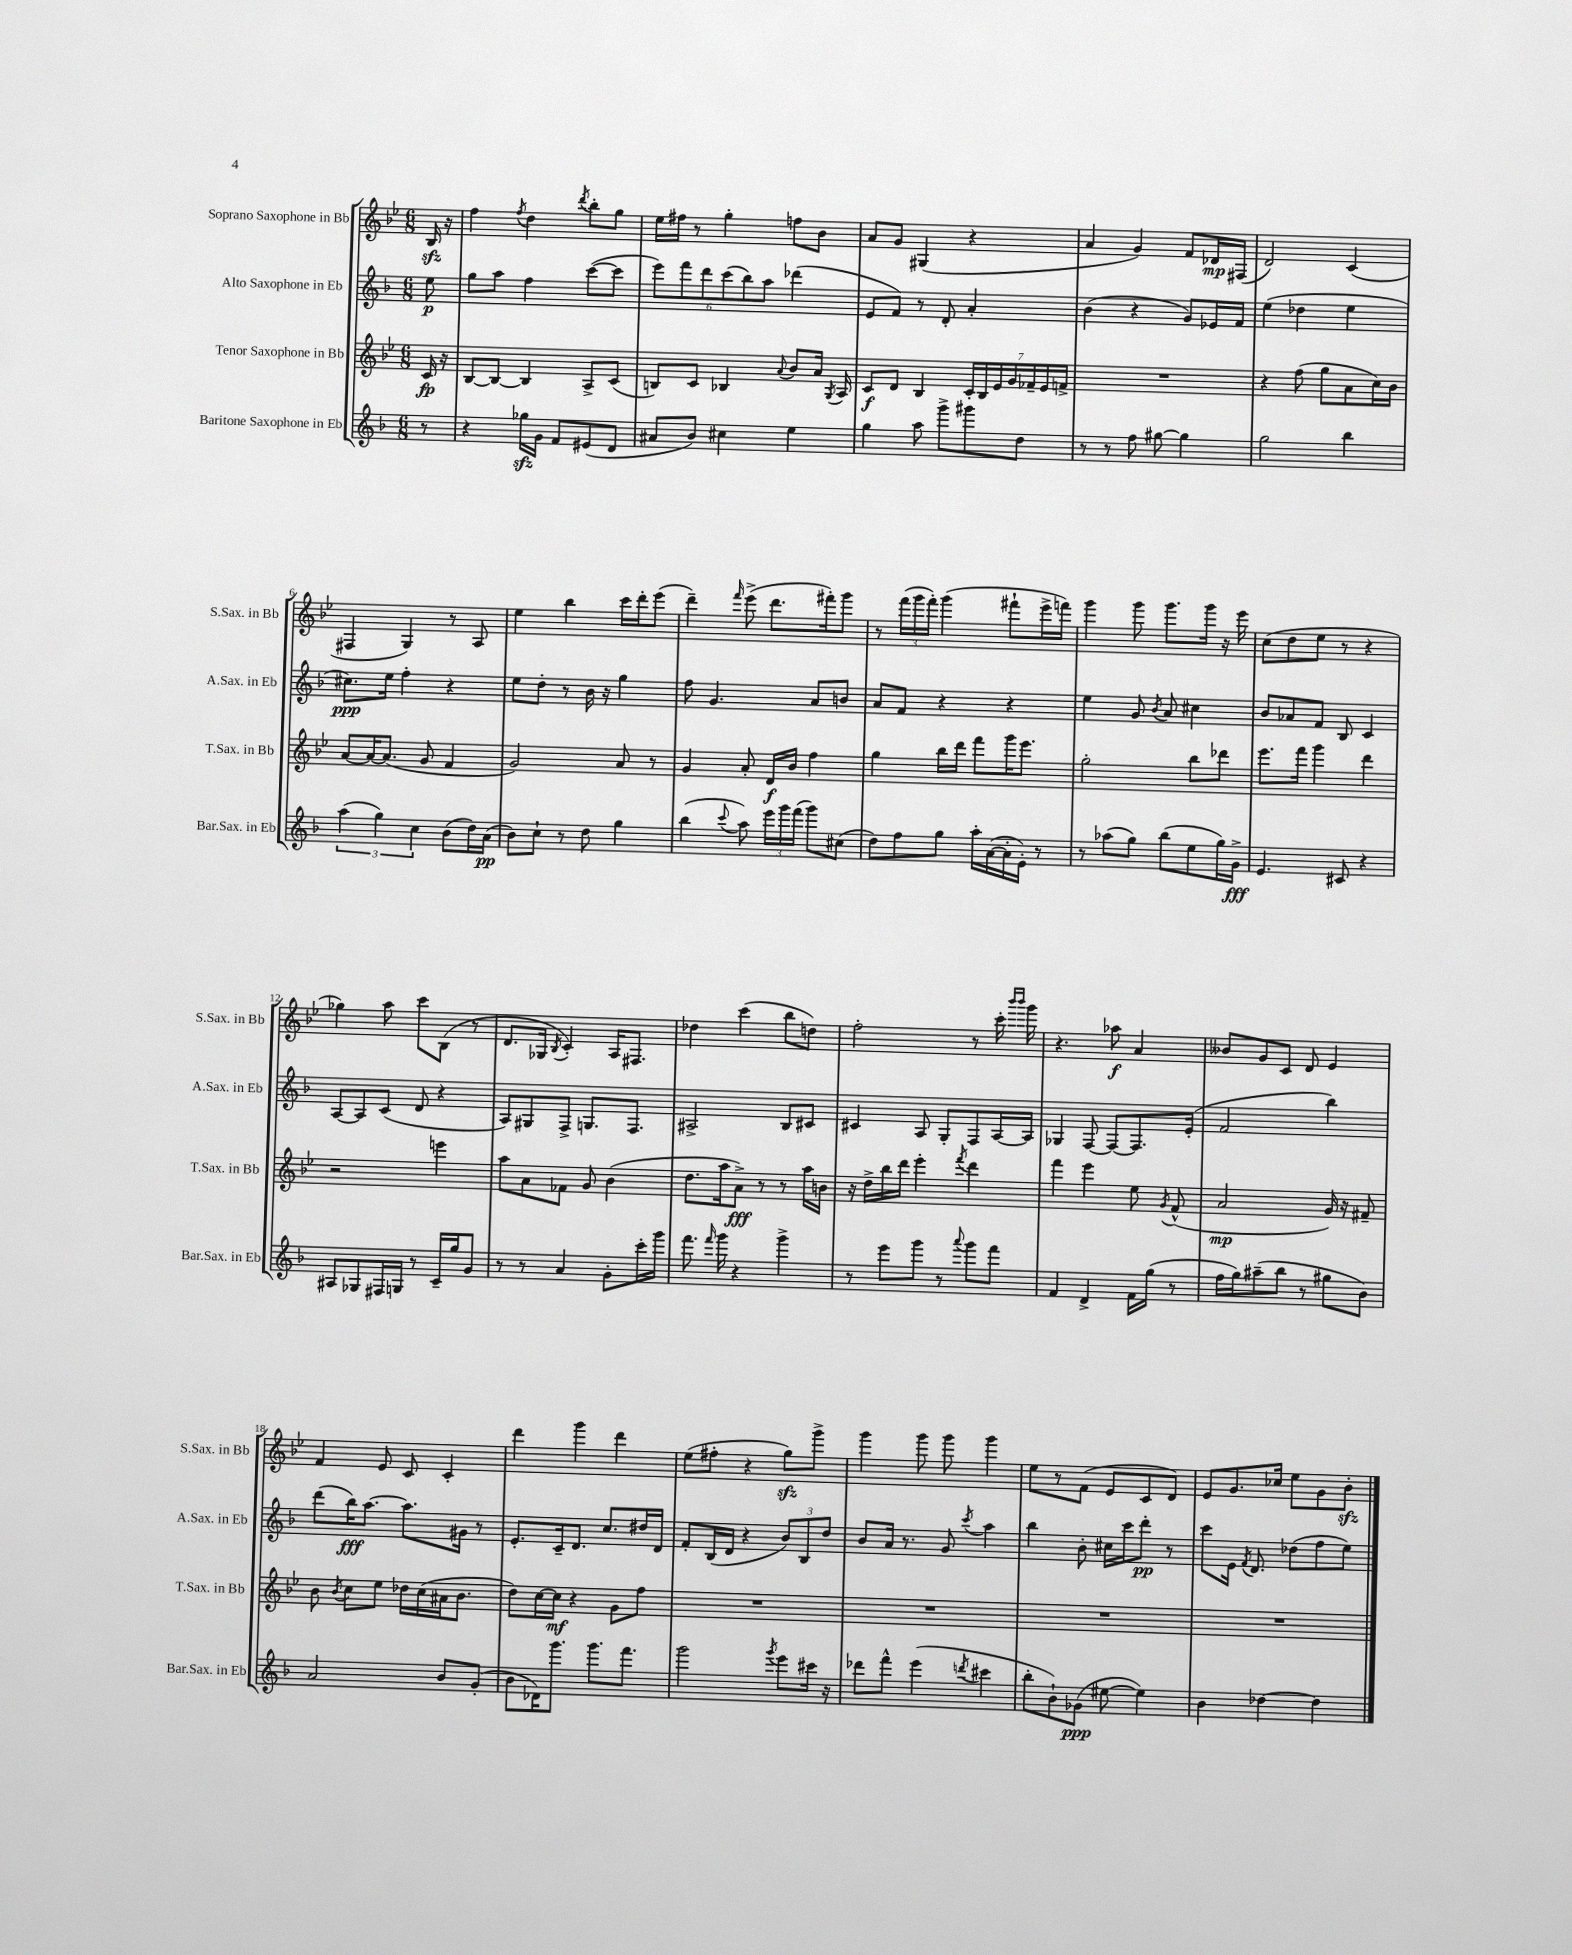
<<
\new StaffGroup <<
\new Staff = "s0" \with { instrumentName = "Soprano Saxophone in Bb" shortInstrumentName = "S.Sax. in Bb" } {
    \clef treble \key bes \major \numericTimeSignature \time 6/8 \partial 8
    \autoBeamOff bes16\sfz r16 |
    f''4 \acciaccatura { f''8 } d''4 \acciaccatura { d'''8 } bes''8[-. g''8] |
    ees''16[ fis''16] r8 g''4-. f''8[ bes'8] |
    a'8[ g'8] gis4( r4 |
    a'4 g'4) f'8[ des'16\mp fis16]( |
    d'2) c'4( |
    fis4 g4) r8 a8 |
    ees''4 bes''4 c'''16[ d'''16-. ees'''8]( |
    d'''4--) \grace { f'''16 } ees'''8->( d'''8.[ fis'''16-.) g'''8] |
    r8 \tuplet 3/2 { f'''16[( g'''16 f'''16]-.) } g'''4( fis'''8[-! ees'''16-> f'''16]) |
    g'''4 g'''8 g'''8.[ g'''16] r16 ees'''16 |
    c''8[( d''8 ees''8] r8 r4 |
    ges''4) a''8 c'''8[ bes8]( r8 |
    d'8.[ ges16] \acciaccatura { bes8 } c'4-.) a16[ fis8.] |
    des''4 c'''4( bes''8[ d''8]) |
    f''2-. r8 c'''16-. \grace { bes'''16[ bes'''16] } g'''16 |
    r4. aes''8\f a'4 |
    beses'8[ g'8 c'8] d'8 ees'4 |
    f'4 ees'8 c'8 c'4-. |
    d'''4 g'''4 d'''4 |
    ees''8[( fis''8]-. r4 g''8[\sfz) g'''8]-> |
    g'''4 g'''8 g'''8 g'''4 |
    ees''8[ r8 f'8]( ees'8[ c'8 d'8]) |
    ees'8[ g'8. ces''16] ees''8[ g'8 bes'8]-.\sfz \bar "|." |
}
\new Staff = "s1" \with { instrumentName = "Alto Saxophone in Eb" shortInstrumentName = "A.Sax. in Eb" } {
    \clef treble \key f \major \numericTimeSignature \time 6/8 \partial 8
    \autoBeamOff e''8\p |
    g''8[ a''8] f''4 c'''8[~( c'''8] |
    \tuplet 6/4 { e'''8[) f'''8 d'''8 c'''8( bes''8) a''8] } des'''4( |
    e'8[ f'8]) r8 d'8-. a'4-. |
    bes'4( r4 g'8[) ees'16 f'16] |
    e''4( des''4 e''4 |
    cis''8.[\ppp) e''16] f''4-. r4 |
    e''8[ d''8]-. r8 bes'16 r16 g''4 |
    f''8 g'4. a'8[ b'8] |
    a'8[ f'8] r4 r4 |
    e''4 g'8 \acciaccatura { bes'8 } a'8 cis''4 |
    bes'8[ aes'8 f'8] bes8 c'4 |
    a8[~ a8 c'8]( d'8 r4 |
    a8[) gis8 f8]-> g8.[ f8.] |
    ais2-> bes8[ cis'8] |
    cis'4 a8 g8[-. f8 a16~ a16] |
    ges4 f8~ f8[~ f8. e'16]-.( |
    f'2 bes''4) |
    d'''8[( bes''16\fff) a''8.]~ a''8.[ gis'16] r8 |
    e'8.[-. c'16-- d'8.] c''8.[ dis''16 d'16] |
    f'8[-. bes16( d'16] r4 \tuplet 3/2 { bes'8[) bes8 d''8] } |
    bes'8[ a'16] r8. g'8 \acciaccatura { c'''8 } a''4 |
    bes''4 bes'8-. cis''16[ c'''16 d'''8]-.\pp r8 |
    c'''8[ e'16] \acciaccatura { f'8 } d'8. des''8[( f''8 e''8]) \bar "|." |
}
\new Staff = "s2" \with { instrumentName = "Tenor Saxophone in Bb" shortInstrumentName = "T.Sax. in Bb" } {
    \clef treble \key bes \major \numericTimeSignature \time 6/8 \partial 8
    \autoBeamOff c'16\fp r16 |
    bes8[~ bes8]~ bes4 a8[-> c'8]( |
    b8[) c'8] bes4 \appoggiatura { a'8 } bes'8[ a'16] \acciaccatura { g8 } a16 |
    c'8[\f d'8] bes4 \tuplet 7/4 { c'16[-. bes16 ees'16 g'16 fes'16-- ees'16 f'16]-> } |
    R2. |
    r4 f''8( g''8[ a'8 c''16) bes'16] |
    a'8[~ a'16~ a'8.]( g'8 f'4 |
    g'2) a'8 r8 |
    g'4 a'8-. d'16[\f bes'16] f''4 |
    g''4 bes''16[ d'''16] f'''8[ g'''16 ees'''8.] |
    g''2-. bes''8[ des'''8] |
    ees'''8.[ f'''16] g'''4 d'''4 |
    r2 e'''4 |
    a''8[ a'8 fes'8] g'8 bes'4( |
    d''8.[ a''16 a'8]->\fff) r8 r8 a''16[ b'16] |
    r16 d''16[-> bes''16 d'''16] ees'''4-. \acciaccatura { f'''8 } d'''4 |
    f'''4 ees'''4 ees''8 \acciaccatura { g'8 } f'8-^( |
    a'2\mp g'16) r16 fis'8-- |
    bes'8 \acciaccatura { bes'8 } c''8[ ees''8] des''16[ c''16( ais'16 bes'8.] |
    d''8[) c''16~ c''16]\mf r4 g'8[ f''8] |
    R2. |
    R2. |
    R2. |
    R2. \bar "|." |
}
\new Staff = "s3" \with { instrumentName = "Baritone Saxophone in Eb" shortInstrumentName = "Bar.Sax. in Eb" } {
    \clef treble \key f \major \numericTimeSignature \time 6/8 \partial 8
    \autoBeamOff r8 |
    r4 ges''16[\sfz g'16] f'8[ eis'8( d'8] |
    ais'8[ bes'8]) cis''4 e''4 |
    g''4 a''8 g'''8[-> gis'''8 d''8] |
    r8 r8 f''8 gis''8~ gis''4 |
    g''2 bes''4 |
    \tuplet 3/2 { a''4( g''4) c''4 } bes'8[( d''16) a'16]\pp( |
    bes'8[) c''8]-! r8 d''8 g''4 |
    bes''4( \appoggiatura { c'''8 } a''8) \tuplet 3/2 { e'''16[ g'''16 f'''16]( } g'''8[) cis''8]( |
    d''8[) f''8 g''8] a''16[-. a'16~( a'16-. e'16]-.) r8 |
    r8 aes''8[( g''8]) bes''8[( e''8 g''16) g'16]->\fff |
    e'4. cis'8 r4 |
    ais8[ ges8 fis16 g16] r8 c'16[-- g''16 g'8] |
    r8 r8 a'4 g'8[-. c'''16-. g'''16] |
    f'''8. \grace { f'''16 } g'''16 r4 g'''4-> |
    r8 e'''8[ g'''8] r8 \appoggiatura { a'''8 } g'''8[ f'''8] |
    f'4 d'4-> f'16[ g''16]( r8 |
    f''16[ g''16) ais''8--( bes''8] r8 gis''8[ bes'8]) |
    a'2 bes'8[ g'8]-.( |
    bes'8[ des'16) g'''8.] g'''8.[ f'''8.] |
    g'''2 \acciaccatura { g'''8 } e'''8[ cis'''16] r16 |
    des'''8[ f'''8]-^ e'''4( \acciaccatura { d'''8 } cis'''4 |
    bes''8[-. bes'8-!) ges'8]\ppp( eis''8~ eis''4) |
    bes'4 des''4~ des''4 \bar "|." |
}
>>
>>
